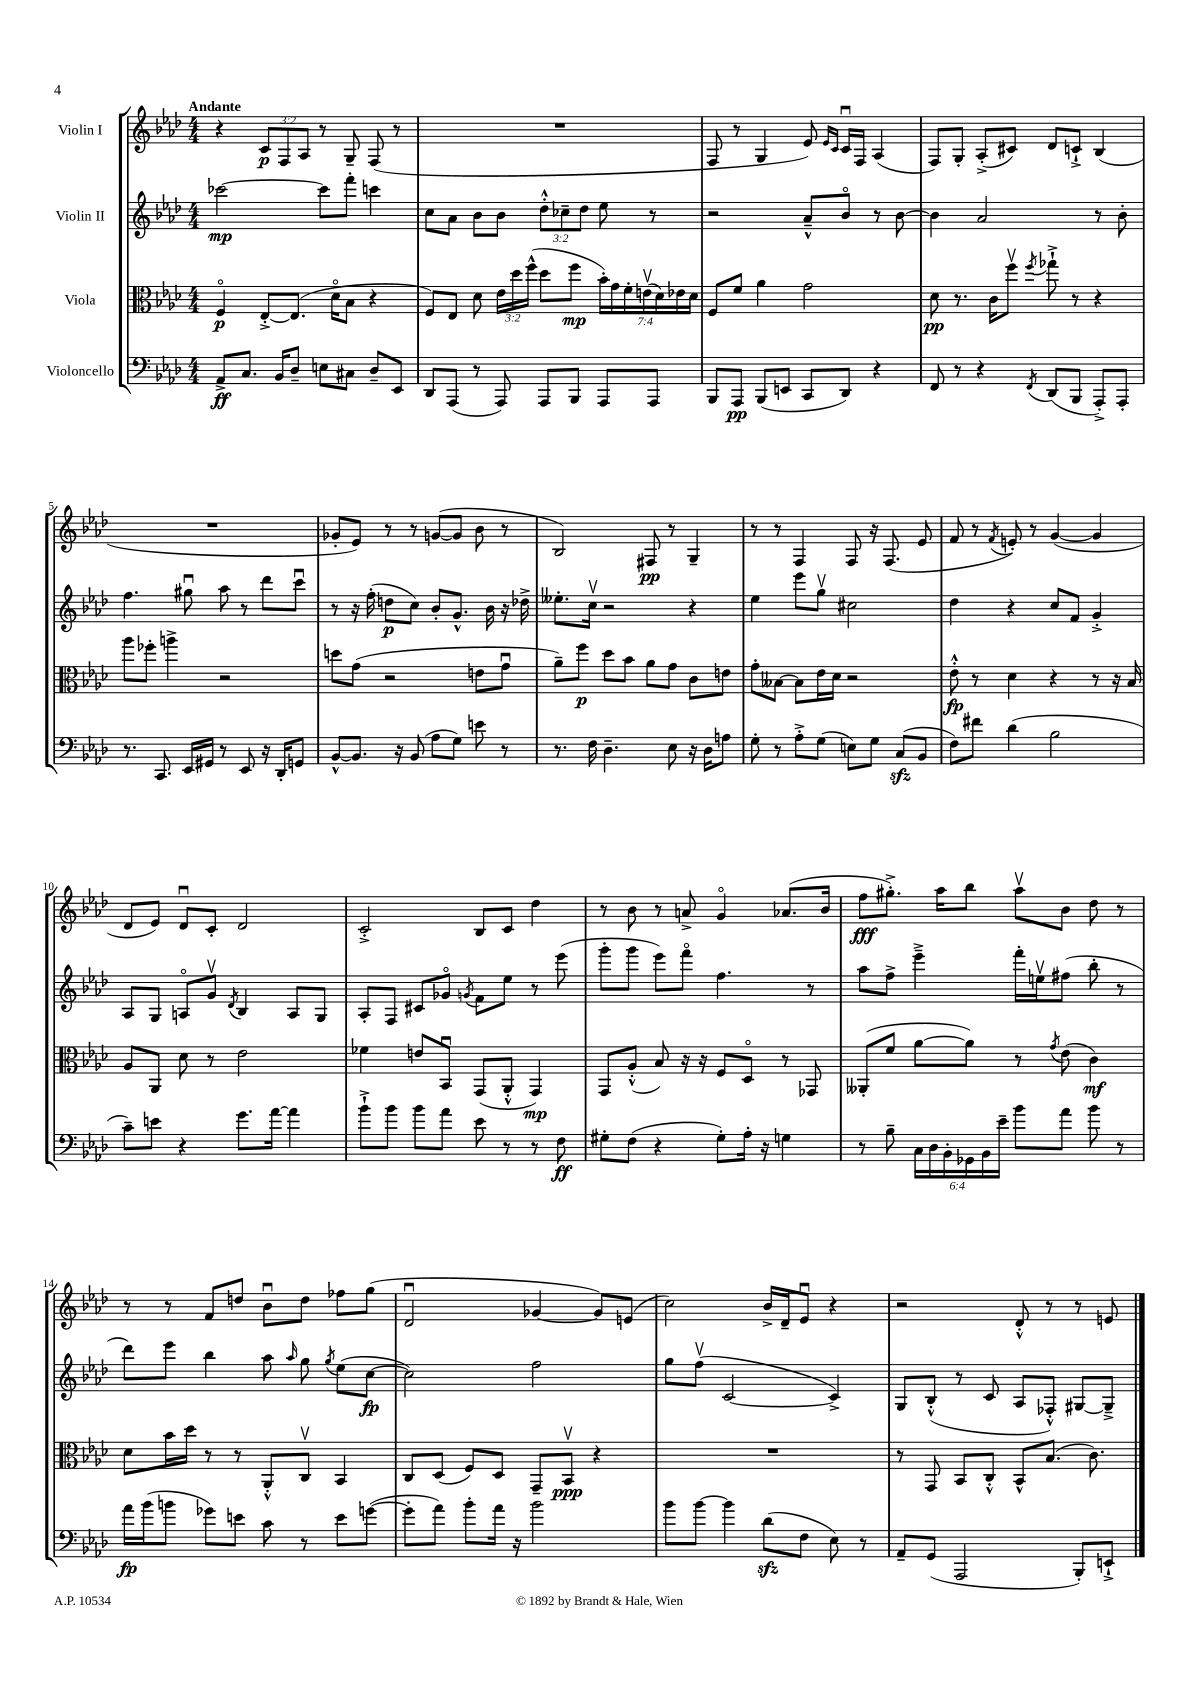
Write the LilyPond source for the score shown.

<<
\new StaffGroup <<
\new Staff = "s0" \with { instrumentName = "Violin I" } {
    \clef treble \key aes \major \numericTimeSignature \time 4/4 \override Staff.TupletNumber.text = #tuplet-number::calc-fraction-text \tempo "Andante"
    \autoBeamOff r4 \tuplet 3/2 { c'8[\p f8 aes8] } r8 g8-- f8( r8 |
    R1 |
    f8 r8 g4 ees'8) \grace { ees'16[ c'16] } c'16[\downbow f16] aes4( |
    f8[) g8]-. aes8[-.->( cis'8]) des'8[ c'8]-!-> bes4( |
    R1 |
    ges'8[-. ees'8]) r8 r8 g'8[~( g'8] bes'8 r8 |
    bes2) fis8\pp r8 g4-- |
    r8 r8 f4 f8 r16 f8.( ees'8 |
    f'8 r8 \acciaccatura { f'8 } e'8-.) r8 g'4~( g'4 |
    des'8[ ees'8]) des'8[\downbow c'8]-. des'2 |
    c'2-.-> bes8[ c'8] des''4 |
    r8 bes'8 r8 a'8-> g'4\flageolet aes'8.[( bes'16] |
    f''8[\fff gis''8.]-.->) aes''16[ bes''8] aes''8[\upbow bes'8] des''8 r8 |
    r8 r8 f'8[ d''8] bes'8[\downbow d''8] fes''8[ g''8]( |
    des'2\downbow ges'4~ ges'8[) e'8]( |
    c''2) bes'16[-> des'16-- ees'8]\downbow r4 |
    r2 des'8-.-^ r8 r8 e'8 \bar "|." |
}
\new Staff = "s1" \with { instrumentName = "Violin II" } {
    \clef treble \key aes \major \numericTimeSignature \time 4/4 \override Staff.TupletNumber.text = #tuplet-number::calc-fraction-text
    \autoBeamOff ces'''2~\mp ces'''8[ f'''8]-. c'''4 |
    c''8[ aes'8] bes'8[ bes'8] \tuplet 3/2 { des''8[-.-^ ces''8-- des''8] } ees''8 r8 |
    r2 aes'8[---^ bes'8]\flageolet r8 bes'8~ |
    bes'4 aes'2 r8 bes'8-. |
    f''4. gis''8\downbow aes''8 r8 des'''8[ c'''8]\downbow |
    r8 r16 f''16-.( d''8[\p c''8]) bes'8[-. g'8.]-^ bes'16 r16 des''16-> |
    eeses''8.[-. c''16]\upbow r2 r4 |
    ees''4 ees'''8[ g''8]\upbow cis''2 |
    des''4 r4 c''8[ f'8] g'4-.-> |
    aes8[ g8] a8[\flageolet g'8]\upbow \acciaccatura { des'8 } bes4 a8[ g8] |
    aes8[-. f8] cis'8[ ges'8]\flageolet \acciaccatura { g'8 } f'8[ ees''8] r8 ees'''8( |
    g'''8[-. g'''8] ees'''8[) f'''8]\flageolet f''4. r8 |
    aes''8[ f''8]-> ees'''4---> f'''16[-. e''16\upbow fis''8]( bes''8-. r8 |
    des'''8[) ees'''8] bes''4 aes''8 \grace { aes''16 } g''8 \acciaccatura { g''8 } ees''8[( c''8]~\fp |
    c''2) f''2 |
    g''8[ f''8]\upbow( c'2~ c'4->) |
    g8[ bes8]-.-^( r8 c'8 aes8[ fes8]-.-^) gis8[~ gis8]---> \bar "|." |
}
\new Staff = "s2" \with { instrumentName = "Viola" } {
    \clef alto \key aes \major \numericTimeSignature \time 4/4 \override Staff.TupletNumber.text = #tuplet-number::calc-fraction-text
    \autoBeamOff f4\flageolet\p ees8[~-.-> ees8.]( des'16[\flageolet bes8] r4 |
    f8[) ees8] des'8 \tuplet 3/2 { ees'16[ des''16 f''16]-^( } des''8[ f''8]\mp \tuplet 7/4 { bes'16[-.) g'16 f'16-. e'16\upbow( des'16) ees'16 des'16] } |
    f8[ f'8] aes'4 g'2 |
    des'8\pp r8. c'16[ f''8]\upbow \acciaccatura { f''8 } ges''8-!-> r8 r4 |
    aes''8[ fes''8]-. a''4-> r2 |
    d''8[ g'8]( r2 e'8[ g'8]\downbow |
    aes'8[--) f''8]\p des''8[ bes'8] aes'8[ g'8] c'8[ e'8] |
    g'8[-. beses8]~ beses8[ ees'16 des'16] r2 |
    ees'8-.-^\fp r8 des'4 r4 r8 r16 bes16 |
    aes8[ aes,8] des'8 r8 ees'2 |
    fes'4 e'8[ bes,8]\downbow g,8[( aes,8]-.-^ g,4\mp) |
    g,8[ aes8]-.-^( bes8) r16 r16 f8[ des8]\flageolet r8 ges,8 |
    aeses,8[-.( f'8] aes'8[~ aes'8]) r8 \acciaccatura { g'8 } ees'8( c'4\mf) |
    des'8[ bes'16 des''16] r8 r8 aes,8[-.-^ c8]\upbow bes,4 |
    c8[ des8]( f8[) des8] g,8[-- bes,8]\upbow\ppp r4 |
    R1 |
    r8 g,8 bes,8[ c8]-.-^ bes,8[-^ bes8.]( c'8.) \bar "|." |
}
\new Staff = "s3" \with { instrumentName = "Violoncello" } {
    \clef bass \key aes \major \numericTimeSignature \time 4/4 \override Staff.TupletNumber.text = #tuplet-number::calc-fraction-text
    \autoBeamOff aes,8[->\ff c8.] bes,16[ des8]-- e8[ cis8] des8[-- ees,8] |
    des,8[ aes,,8]( r8 aes,,8) aes,,8[ bes,,8] aes,,8[ aes,,8] |
    bes,,8[ aes,,8]\pp bes,,8[( e,8] c,8[ des,8]) r4 |
    f,8 r8 r4 \acciaccatura { f,8 } des,8[( bes,,8] aes,,8[-.->) aes,,8]-. |
    r8. c,8. ees,16[ gis,16] r8 ees,8 r16 des,16[-. g,8] |
    bes,8[~-^ bes,8.] r16 bes,8( aes8[ g8]) e'8 r8 |
    r8. f16 des4.-- ees8 r16 des16[ a8] |
    g8-. r8 aes8[-.-> g8]( e8[) g8] c8[\sfz( bes,8] |
    f8[) fis'8] des'4( bes2 |
    c'8[--) e'8] r4 g'8.[ aes'16]~ aes'4 |
    bes'8[-!-> bes'8] bes'8[ aes'8] ees'8 r8 r8 f8\ff |
    gis8[-. f8]( r4 gis8[-.) aes16]-. r16 g4 |
    r8 bes8-- \tuplet 6/4 { c16[ des16 bes,16-. ges,16 bes,16 ees'16]-- } bes'8[ aes'8] bes'8 r8 |
    aes'16[\fp bes'16( b'8] ges'8[) e'8] c'8 r8 e'8[ g'8]~( |
    g'8[-. aes'8]) bes'8[-. aes'16] r16 bes'2 |
    bes'8[ bes'8]~ bes'4 des'8[\sfz( f8] ees8) r8 |
    aes,8[-- g,8]( aes,,2 bes,,8[-.) e,8]-!-> \bar "|." |
}
>>
>>
